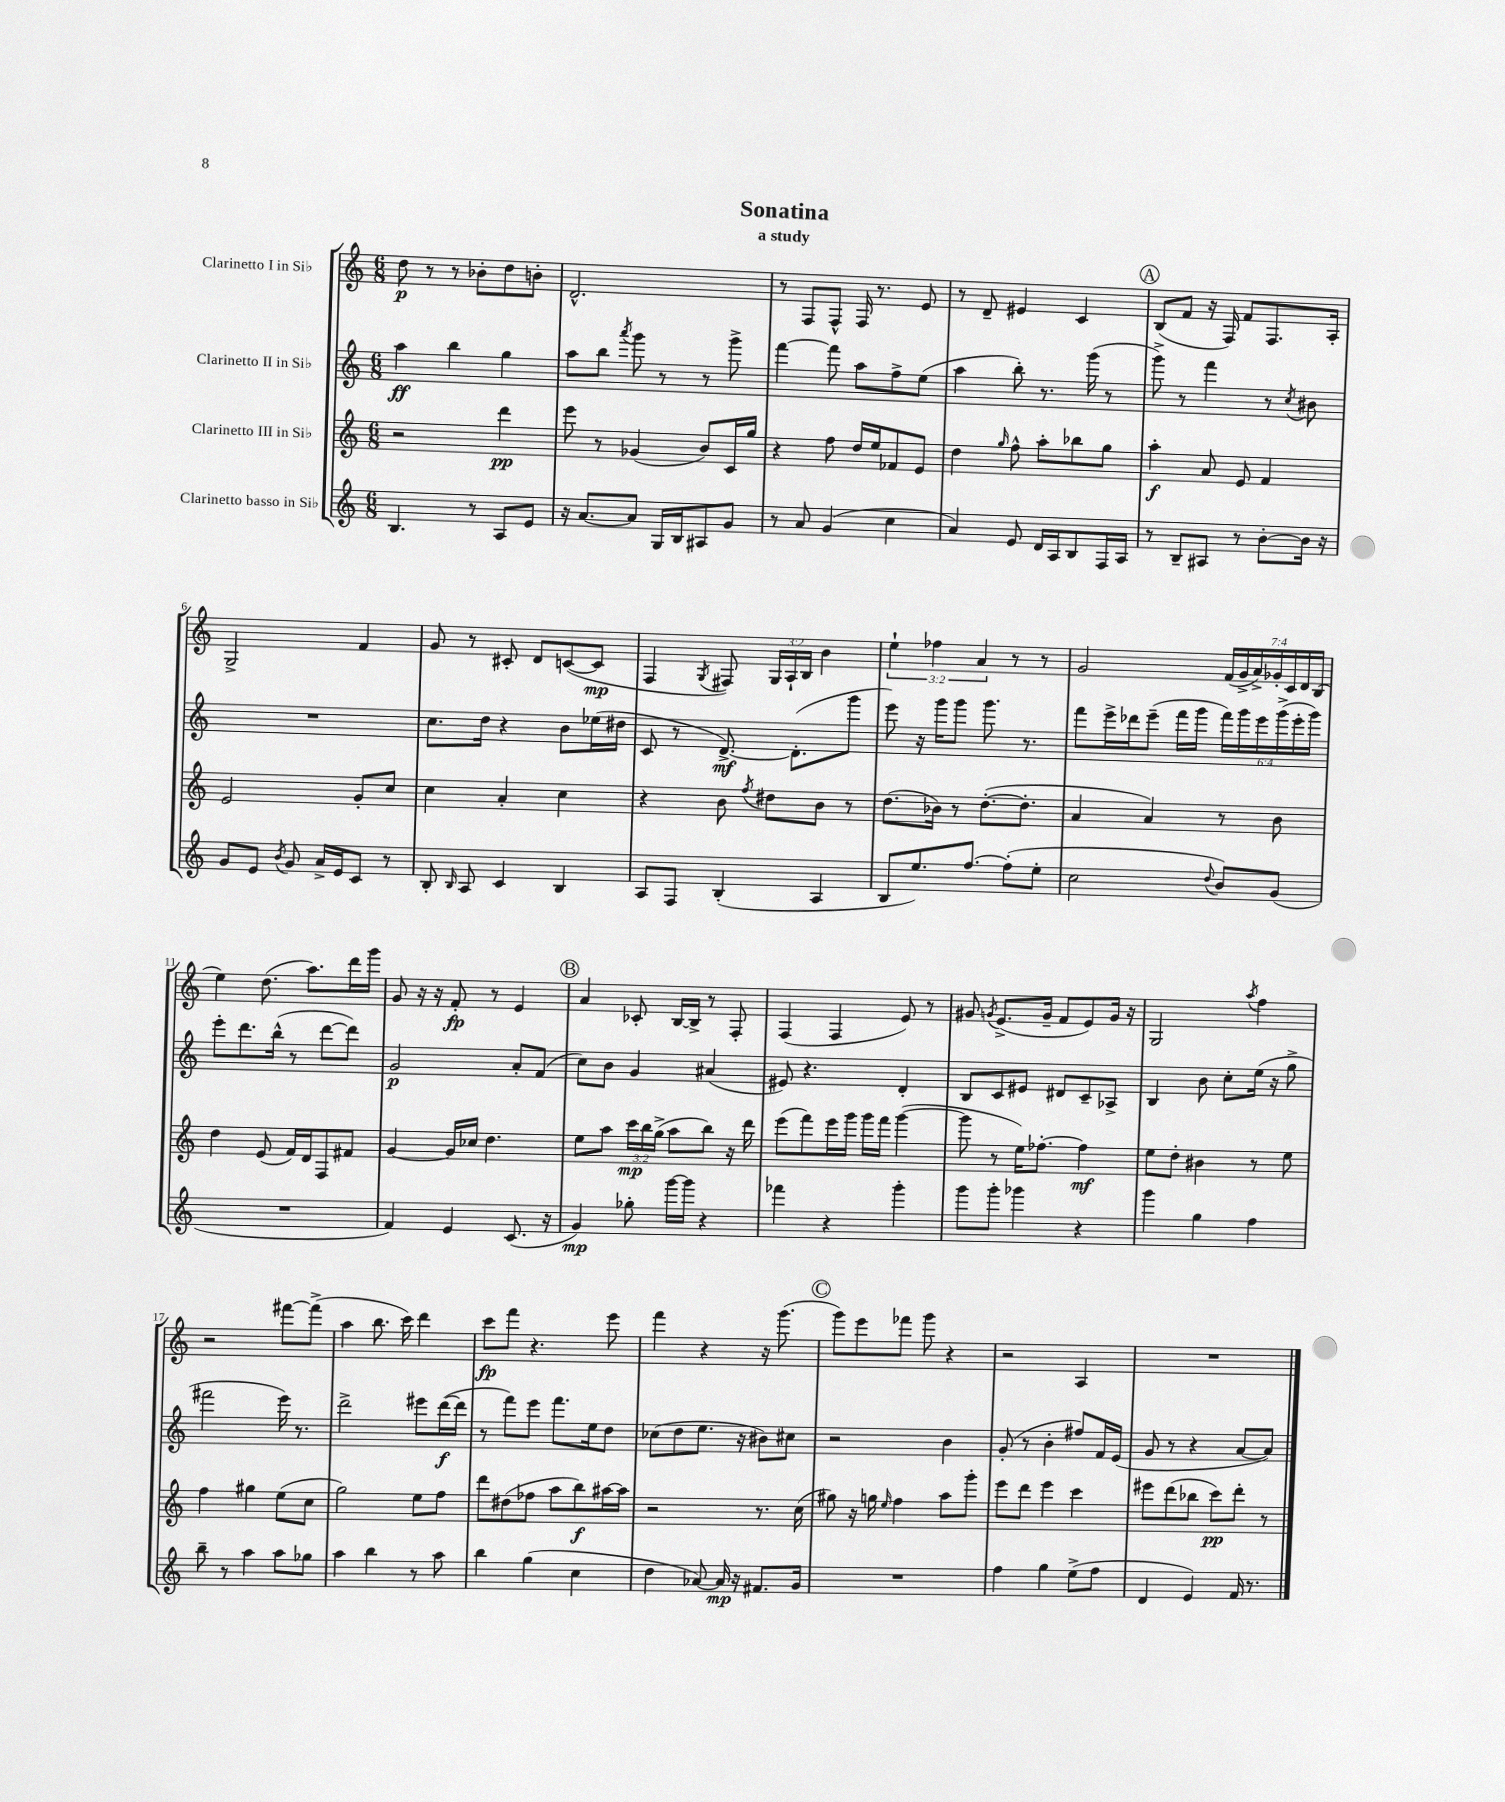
\header { title = "Sonatina" subtitle = "a study" }
<<
\new StaffGroup <<
\new Staff = "s0" \with { instrumentName = "Clarinetto I in Sib" } {
    \clef treble \key c \major \numericTimeSignature \time 6/8 \override Staff.TupletNumber.text = #tuplet-number::calc-fraction-text
    \autoBeamOff d''8\p r8 r8 bes'8[-. d''8 b'8]-. |
    d'2.-^ |
    r8 f8[ f8]-^ f16 r8. e'8 |
    r8 d'8-- eis'4 c'4 |
    \mark \markup { \circle "A" } b8[( f'8] r16 f16) f'8[ f8. a16]-. |
    g2-> f'4 |
    g'8 r8 cis'8-. d'8[ c'8~( c'8]\mp |
    f4 \acciaccatura { g8 } fis8) \tuplet 3/2 { g16[ a16-! b16] } b'4 |
    \tuplet 3/2 { e''4-! fes''4 a'4 } r8 r8 |
    g'2 \tuplet 7/4 { f'16[( g'16-> a'16->) ges'16-. c'16 d'16 b16]( } |
    e''4) d''8.( a''8.[) d'''16 g'''16] |
    g'8 r16 r16 f'8-.\fp r8 e'4 |
    \mark \markup { \circle "B" } a'4 ces'8-. b16[~ b16]-> r8 f8-. |
    f4( f4 e'8) r8 |
    gis'8 \acciaccatura { g'8 } e'8.[->( g'16]-- f'8[ e'8) g'16] r16 |
    g2 \acciaccatura { a''8 } f''4 |
    r2 fis'''8[~ fis'''8]->( |
    a''4 b''8. c'''16) d'''4 |
    c'''8[\fp f'''8] r4. e'''8 |
    f'''4 r4 r16 g'''8.( |
    \mark \markup { \circle "C" } g'''8[) e'''8 fes'''8] g'''8 r4 |
    r2 a4 |
    R2. \bar "|." |
}
\new Staff = "s1" \with { instrumentName = "Clarinetto II in Sib" } {
    \clef treble \key c \major \numericTimeSignature \time 6/8 \override Staff.TupletNumber.text = #tuplet-number::calc-fraction-text
    \autoBeamOff a''4\ff b''4 g''4 |
    a''8[ b''8] \acciaccatura { a'''8 } g'''8 r8 r8 g'''8-> |
    f'''4~ f'''8 a''8[ f''8-> e''8]( |
    a''4 b''8-.) r8. g'''16( r8 |
    \mark \markup { \circle "A" } g'''8->) r8 f'''4 r8 \acciaccatura { c''8 } bis'8 |
    R2. |
    c''8.[ d''16] r4 b'8[ ees''16( dis''16] |
    c'8 r8 d'8.~->\mf) d'8.[-.( g'''8] |
    e'''8) r16 g'''16[ g'''8] g'''8. r8. |
    f'''8[ e'''16-> des'''16 e'''8]--( f'''16[ g'''16] \tuplet 6/4 { f'''16[) g'''16 e'''16 g'''16->( e'''16-. g'''16]) } |
    e'''8[-. d'''8. b''16]-^( r8 d'''8[~ d'''8]) |
    g'2\p a'8[-. f'8]( |
    \mark \markup { \circle "B" } c''8[) b'8] g'4 ais'4( |
    eis'8) r4. d'4-. |
    b8[ c'8 eis'8] dis'8[ c'8-- aes8]-> |
    b4 b'8 c''8[-. e''16]( r16 g''8-> |
    fis'''2 e'''16) r8. |
    d'''2-> eis'''8[ d'''16~\f( d'''16] |
    r8 f'''8[) e'''8] f'''8.[ e''16 d''8] |
    ces''8[( d''8 e''8.] r16 bis'8[) cis''8] |
    \mark \markup { \circle "C" } r2 b'4 |
    g'8-.( r8 b'4-. fis''8[) f'16 e'16]( |
    g'8 r8 r4 a'8[~ a'8]) \bar "|." |
}
\new Staff = "s2" \with { instrumentName = "Clarinetto III in Sib" } {
    \clef treble \key c \major \numericTimeSignature \time 6/8 \override Staff.TupletNumber.text = #tuplet-number::calc-fraction-text
    \autoBeamOff r2 d'''4\pp |
    e'''8 r8 ges'4( b'8[) c'16 g''16] |
    r4 f''8 d''16[ e''16 fes'8 e'8] |
    d''4 \grace { g''16 } f''8-^ a''8[-. bes''8 g''8] |
    \mark \markup { \circle "A" } a''4-.\f a'8 e'8 f'4 |
    e'2 g'8[-. c''8] |
    c''4 a'4-. c''4 |
    r4 b'8 \acciaccatura { f''8 } dis''8[ b'8] r8 |
    d''8.[( bes'16]) r8 d''8.[~-.( d''8.]-. |
    a'4 a'4) r8 b'8 |
    d''4 e'8( f'16[) d'16 f8 fis'8] |
    g'4~ g'16[ ces''16] d''4. |
    \mark \markup { \circle "B" } e''8[ a''8] \tuplet 3/2 { c'''16[\mp b''16 g''16]->( } a''8[ b''8]) r16 d'''16 |
    e'''8[( f'''8) e'''16 g'''16] g'''16[ f'''16] g'''4~( |
    g'''8 r8 e''16[) fes''8.]~-. fes''4\mf |
    e''8[ d''8]-. bis'4 r8 e''8 |
    f''4 gis''4 e''8[( c''8] |
    g''2) e''8[ f''8] |
    d'''8[ dis''8( fes''8] a''8[ b''8\f) ais''16~ ais''16] |
    r2 r8. c''16( |
    \mark \markup { \circle "C" } gis''8) r16 g''16 \grace { e''16 } f''4 a''8[ g'''8]-. |
    e'''8[ d'''8] e'''4 c'''4 |
    eis'''8[ d'''8( bes''8] c'''8[\pp) d'''8]-. r8 \bar "|." |
}
\new Staff = "s3" \with { instrumentName = "Clarinetto basso in Sib" } {
    \clef treble \key c \major \numericTimeSignature \time 6/8
    \autoBeamOff b4. r8 a8[ e'8] |
    r16 a'8.[~ a'8] g16[ b16 ais8 g'8] |
    r8 a'8 g'4( c''4 |
    a'4) e'8 d'16[ a16 b8 f16 a16] |
    \mark \markup { \circle "A" } r8 b8[-- ais8] r8 b'8[~-. b'16] r16 |
    g'8[ e'8] \acciaccatura { b'8 } g'8 a'16[-> e'16 c'8] r8 |
    b8-. \grace { b16 } a8 c'4 b4 |
    a8[ f8] b4-.( a4 |
    b8[ e''8.) f''8.]~ f''8[-.( e''8]-. |
    c''2 \appoggiatura { d''8 } b'8[) g'8]( |
    R2. |
    f'4) e'4 c'8.( r16 |
    \mark \markup { \circle "B" } g'4\mp) ges''8-. g'''16[~ g'''16] r4 |
    fes'''4 r4 g'''4-. |
    g'''8[ g'''8]-. ges'''4 r4 |
    g'''4 g''4 f''4 |
    b''8-- r8 a''4 a''8[ ges''8] |
    a''4 b''4 r8 a''8 |
    b''4 g''4( c''4 |
    d''4 aes'8~) aes'16\mp r16 fis'8.[ g'16] |
    \mark \markup { \circle "C" } R2. |
    f''4 g''4 e''8[->( f''8] |
    d'4 e'4) f'16 r8. \bar "|." |
}
>>
>>
